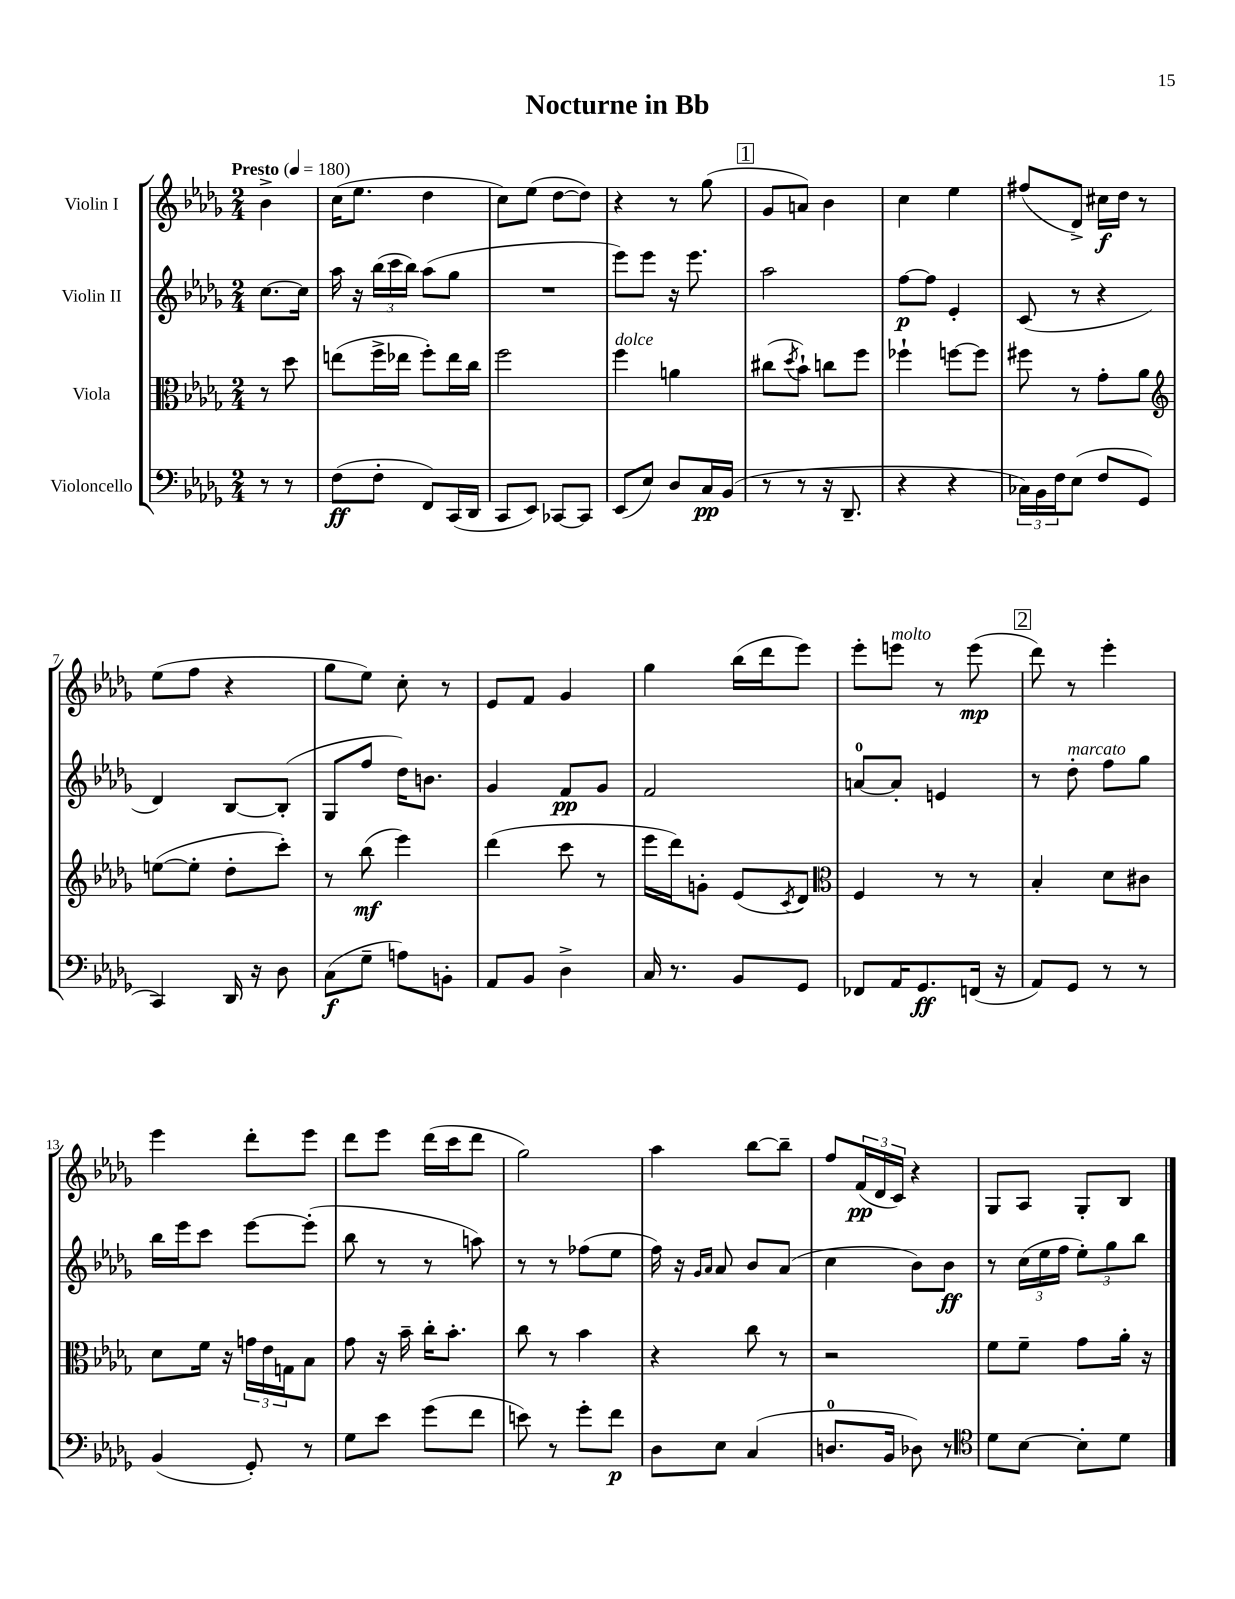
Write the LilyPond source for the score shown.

\header { title = "Nocturne in Bb" }
<<
\new StaffGroup <<
\new Staff = "s0" \with { instrumentName = "Violin I" } {
    \clef treble \key des \major \numericTimeSignature \time 2/4 \partial 4 \tempo "Presto" 4 = 180
    bes'4-> |
    c''16( ees''8. des''4 |
    c''8) ees''8( des''8~ des''8) |
    r4 r8 ges''8( |
    \mark \markup { \box "1" } ges'8 a'8) bes'4 |
    c''4 ees''4 |
    fis''8( des'8->) cis''16\f des''16 r8 |
    ees''8( f''8 r4 |
    ges''8 ees''8) c''8-. r8 |
    ees'8 f'8 ges'4 |
    ges''4 bes''16( des'''16 ees'''8) |
    ees'''8-. e'''8^\markup { \italic "molto" } r8 e'''8\mp( |
    \mark \markup { \box "2" } des'''8) r8 ees'''4-. |
    ees'''4 des'''8-. ees'''8 |
    des'''8 ees'''8 des'''16( c'''16 des'''8 |
    ges''2) |
    aes''4 bes''8~ bes''8-- |
    f''8 \tuplet 3/2 { f'16\pp( des'16 c'16) } r4 |
    ges8 aes8 ges8-. bes8 \bar "|." |
}
\new Staff = "s1" \with { instrumentName = "Violin II" } {
    \clef treble \key des \major \numericTimeSignature \time 2/4 \partial 4
    c''8.~ c''16 |
    aes''16 r16 \tuplet 3/2 { bes''16( c'''16 bes''16) } aes''8( ges''8 |
    R2 |
    ees'''8) ees'''8 r16 ees'''8. |
    \mark \markup { \box "1" } aes''2 |
    f''8~\p f''8 ees'4-. |
    c'8( r8 r4 |
    des'4) bes8~ bes8-.( |
    ges8 f''8 des''16) b'8. |
    ges'4 f'8\pp ges'8 |
    f'2 |
    a'8-0~ a'8-. e'4 |
    \mark \markup { \box "2" } r8 des''8-.^\markup { \italic "marcato" } f''8 ges''8 |
    bes''16 ees'''16 c'''8 ees'''8~ ees'''8-.( |
    bes''8 r8 r8 a''8) |
    r8 r8 fes''8( ees''8 |
    f''16) r16 \grace { ges'16 aes'16 } aes'8 bes'8 aes'8( |
    c''4 bes'8) bes'8\ff |
    r8 \tuplet 3/2 { c''16( ees''16 f''16 } \tuplet 3/2 { ees''8-.) ges''8 bes''8 } \bar "|." |
}
\new Staff = "s2" \with { instrumentName = "Viola" } {
    \clef alto \key des \major \numericTimeSignature \time 2/4 \partial 4
    r8 des''8 |
    e''8( f''16-> ees''16 f''8-.) ees''16 c''16 |
    f''2 |
    f''4^\markup { \italic "dolce" } a'4 |
    \mark \markup { \box "1" } cis''8( \acciaccatura { des''8 } bes'8-!) c''8 f''8 |
    fes''4-! f''8~ f''8 |
    fis''8 r8 ges'8-. aes'8 |
    \clef treble e''8~( e''8-. des''8-. c'''8-.) |
    r8 bes''8\mf( ees'''4) |
    des'''4( c'''8 r8 |
    ees'''16 des'''16) g'8-. ees'8( \acciaccatura { c'8 } des'8) |
    \clef alto f4 r8 r8 |
    \mark \markup { \box "2" } bes4-. des'8 cis'8 |
    des'8 f'16 r16 \tuplet 3/2 { g'16 ees'16 g16 } bes8 |
    ges'8 r16 bes'16-- c''16-. bes'8.-. |
    c''8 r8 bes'4 |
    r4 c''8 r8 |
    r2 |
    f'8 f'8-- ges'8 aes'16-. r16 \bar "|." |
}
\new Staff = "s3" \with { instrumentName = "Violoncello" } {
    \clef bass \key des \major \numericTimeSignature \time 2/4 \partial 4
    r8 r8 |
    f8\ff( f8-. f,8) c,16( des,16 |
    c,8 ees,8) ces,8~ ces,8 |
    ees,8( ees8) des8 c16\pp bes,16( |
    \mark \markup { \box "1" } r8 r8 r16 des,8.-- |
    r4 r4 |
    \tuplet 3/2 { ces16) bes,16 f16 } ees8( f8 ges,8 |
    c,4) des,16 r16 des8 |
    c8\f( ges8-- a8) b,8-. |
    aes,8 bes,8 des4-> |
    c16 r8. bes,8 ges,8 |
    fes,8 aes,16 ges,8.\ff f,16( r16 |
    \mark \markup { \box "2" } aes,8) ges,8 r8 r8 |
    bes,4( ges,8-.) r8 |
    ges8 ees'8 ges'8( f'8 |
    e'8) r8 ges'8-. f'8\p |
    des8 ees8 c4( |
    d8.-0 bes,16 des8) r8 |
    \clef tenor des'8 bes8~ bes8-. des'8 \bar "|." |
}
>>
>>
